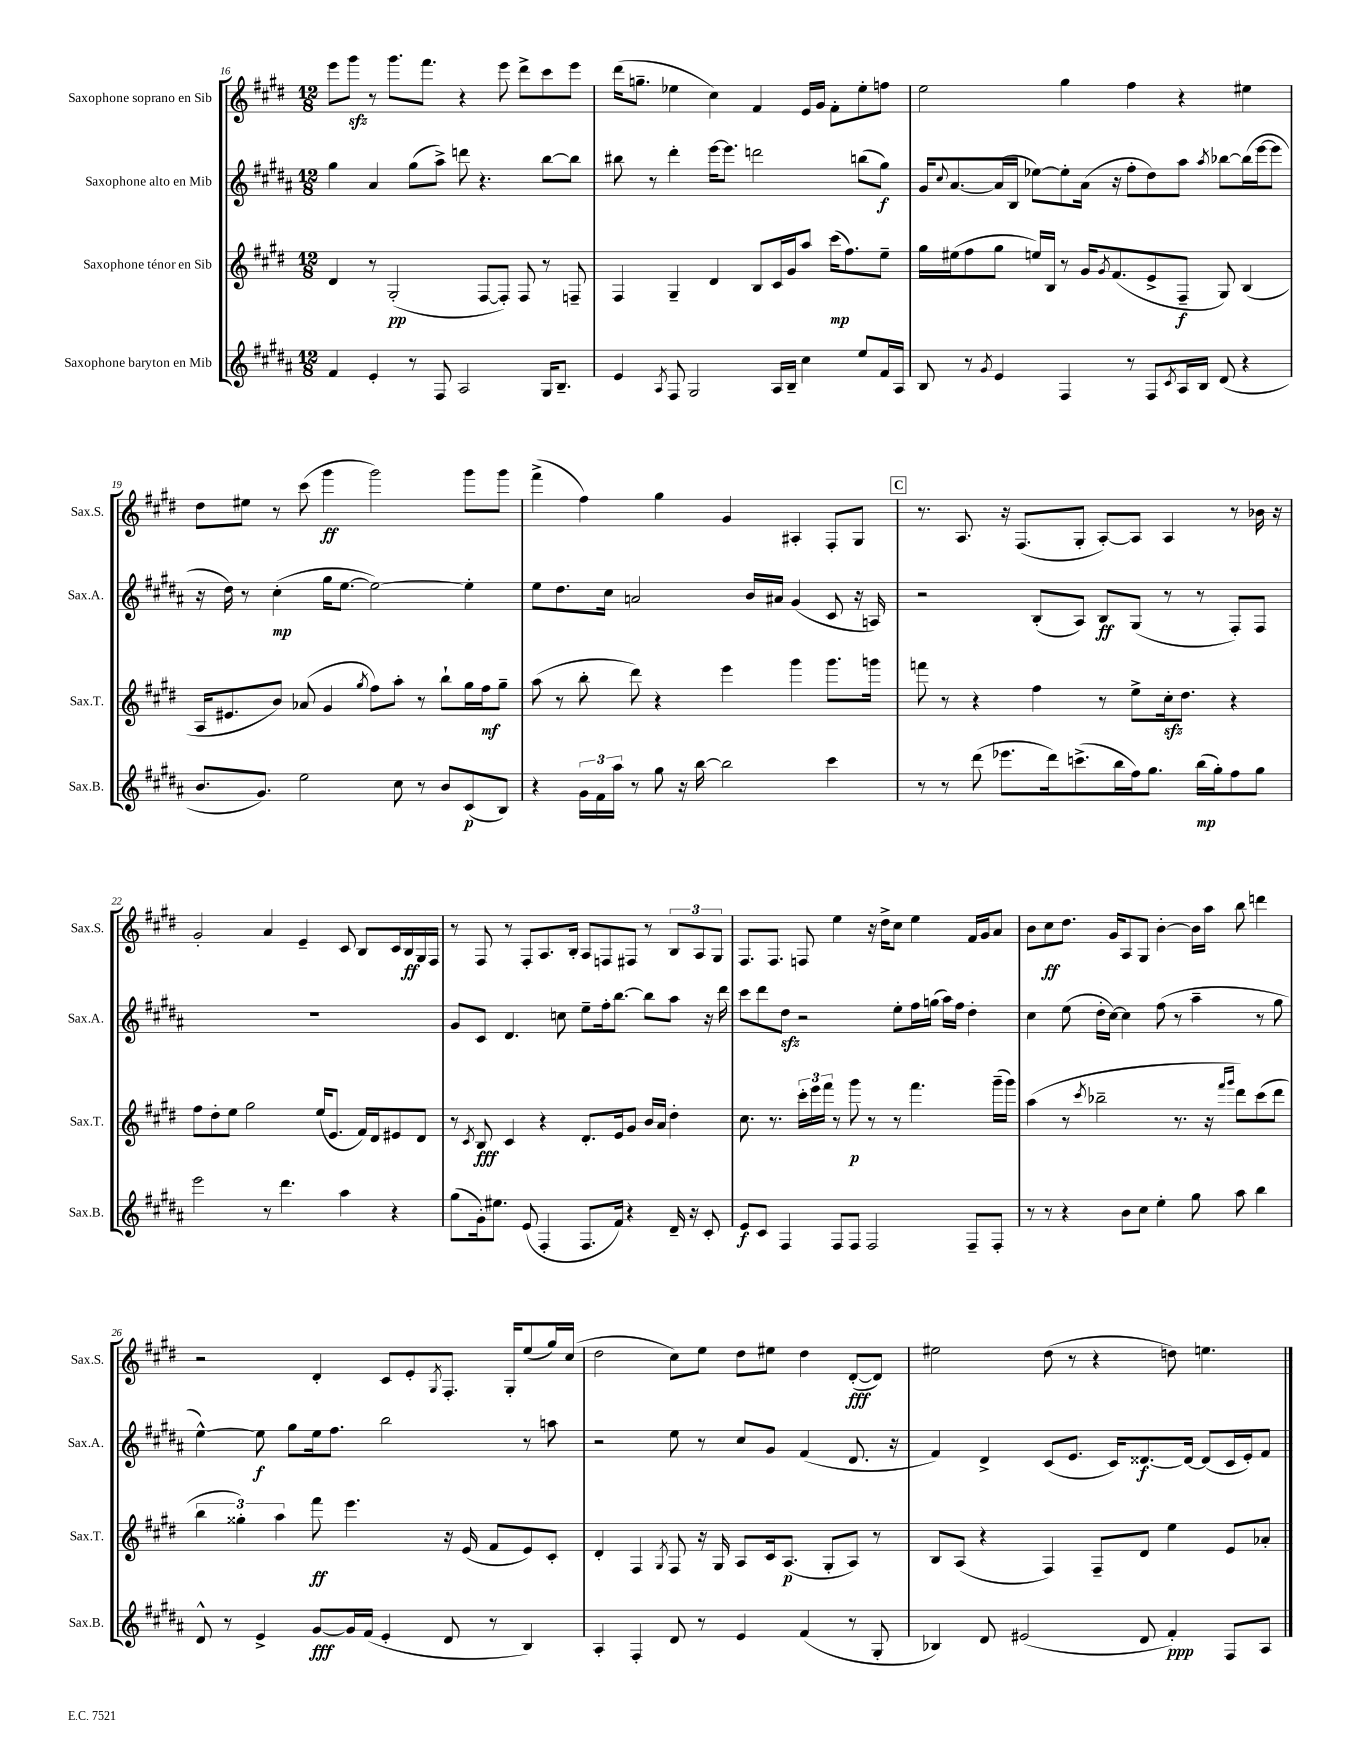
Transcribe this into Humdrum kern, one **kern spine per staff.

**kern	**kern	**kern	**kern
*staff4	*staff3	*staff2	*staff1
*clefG2	*clefG2	*clefG2	*clefG2
*k[f#c#g#d#a#]	*k[f#c#g#d#]	*k[f#c#g#d#a#]	*k[f#c#g#d#]
*M12/8	*M12/8	*M12/8	*M12/8
4f#/	4d#/	4gg#\	8eee\L
.	.	.	8ggg#\J
4e'/	8r	4a#/	8r
.	(2G#'/	.	8.ggg#\L
8r	.	(8gg#\L	.
.	.	.	8.fff#\J
8F#/	.	8aa#^\J)	.
2A#/	.	8ddd\	4r
.	[8F#/L	4.r	.
.	8F#'/]J)	.	8eee\
.	8F#/	.	8ddd#^\L
16G#/LK	8r	[8bb\L	8ccc#\
8.B~/J	.	.	.
.	8F~/	8bb\]J	8eee\J
=	=	=	=
4e/	4F#/	8bb#\	(16ddd#\LK
.	.	.	8.gg~\J
.	.	8r	.
8qA#/	.	.	.
8F#/	4G#~/	4ddd#'\	4ee-\
2G#/	.	.	.
.	4d#/	[16eee\LK	4cc#\)
.	.	8.eee\]J	.
.	8B/L	2ddd\	4f#/
16A#/LL	16c#/L	.	.
16B~/JJ	16g#/J	.	.
4cc#\	8aa/J	.	16e/LL
.	.	.	16g#/JJ
.	(16ccc#\LK	.	8f#'\L
.	8.ff#\)	.	.
8ee/L	.	(8bb\L	8ee-'\
16f#/L	8ee~\J	8gg#\J)	8ff\J
16A#/JJ	.	.	.
=	=	=	=
8B/	16gg#\LL	16g#/LK	2ee\
.	.	8qqcc#/	.
.	(16ee#\J	[8.a#/	.
8r	8ff#\	.	.
8qg#/	.	.	.
4e/	8gg#\J	(16a#/]L	.
.	.	16B/JJ	.
.	16ee/LL)	[8ee-\L)	.
.	16B/JJ	.	.
4F#/	8r	8ee-'\]	4gg#\
.	16g#/LK	(16a#\Jk	.
.	8qg#/	.	.
.	(8.f#/	16r	.
8r	.	8ff#'\L	4ff#\
8F#/L	8e^/	8dd#\)	.
8qc#/	.	.	.
16A#/L	8F#~/J	8aa#\J	4r
16B/JJ	.	.	.
.	.	8qaa#/	.
(8d#/	8G#/)	[8bb-\L	.
4r	(4B/	(16bb-\]L	4ee#\
.	.	[16eee\J	.
.	.	8eee\]J	.
=	=	=	=
8.b/L	16A/LK	16r	8dd#\L
.	8.e#/	16dd#\)	.
.	.	8r	8ee#\J
8.g#/J)	.	.	.
.	8b/J)	(4cc#'\	8r
2ee\	(8a-/	.	(8ccc#\
.	4g#/	16gg#\LK	4ggg#\
.	.	[8.ee\J	.
.	8qgg#/	.	.
.	8ff#\L)	2ee\_)	2ggg#\)
8cc#\	8aa'\J	.	.
8r	8r	.	.
8b/L	8bb`\L	.	.
(8c#/	16gg#\L	4ee'\]	8ggg#\L
.	16ff#\J	.	.
8B/J)	8gg#~\J	.	8ggg#\J
=	=	=	=
4r	(8aa\	8ee\L	(4fff#^\
.	8r	8.dd#\	.
24g#\LL	8bb'\	.	4ff#\)
24f#\	.	.	.
.	.	16cc#\Jk	.
24aa#\JJ	.	.	.
8r	8ddd#\)	2a/	.
8gg#\	4r	.	4gg#\
16r	.	.	.
[16bb\	.	.	.
2bb\]	4eee\	.	4g#/
.	.	16b/LL	.
.	.	16a#/JJ	.
.	4ggg#\	(4g#/	4A#'/
4ccc#\	8.ggg#\L	8c#/	8F#'/L
.	.	16r	8G#/J
.	16ggg\Jk	16A/)	.
=	=	=	=
8r	8fff\	2r	8.r
8r	8r	.	.
.	.	.	8.A/
(8ddd#\	4r	.	.
8.eee-\L	.	.	16r
.	.	.	(8.F#/L
.	4ff#\	(8B'/L	.
16ddd#\k)	.	.	.
(8.ccc^\	.	8A#/J)	8G#'/J
.	8r	8B/L	[8A'/L)
16bb\L	.	.	.
16ff#\J)	8ee^\L	(8G#/J	8A/]J
8.gg#\J	.	.	.
.	16cc#'\k	8r	4A/
.	8.dd#\J	.	.
(16bb\LL	.	8r	.
16gg#'\J)	.	.	.
8ff#\	4r	8F#'/L)	8r
8gg#\J	.	8F#/J	16b-\
.	.	.	16r
=	=	=	=
2eee\	8ff#\L	1.r	2g#'/
.	8dd#'\	.	.
.	8ee\J	.	.
.	2gg#\	.	.
8r	.	.	4a/
4.ddd#\	.	.	.
.	.	.	4e~/
.	(16ee/LK	.	.
.	8.e/J	.	.
4aa#\	.	.	8c#/
.	16f#/LL)	.	8B/L
.	16d#/J	.	.
4r	8e#/	.	16c#/L
.	.	.	16B/
.	8d#/J	.	16G#/
.	.	.	16F#/JJ
=	=	=	=
(8gg#\L	8r	8g#/L	8r
.	8qc#/	.	.
16g#'\k)	8B/	8c#/J	8F#/
8.ee#\J	.	.	.
.	4c#/	4.d#/	8r
(8e/	.	.	8F#'/L
4F#'/	4r	.	8.A/
.	.	8cc\	.
.	.	.	16B'/Jk
8.F#/L	8.d#'/L	8ee~\L	8A/L
.	.	16ff#'\k	8F/
16f#/Jk)	16e/k	[8.bb\J	.
4r	8g#/J	.	8F#/J
.	16b/LL	8bb\]L	8r
.	16a/JJ	.	.
16d#~/	4dd#'\	8aa#\J	12B/L
16r	.	.	.
.	.	.	12A/
8c#'/	.	16r	.
.	.	.	12G#/J
.	.	16ddd#\	.
=	=	=	=
8e/L	8.cc#\	8ccc#\L	8.F#/L
8c#/J	.	8ddd#\	.
.	8.r	.	8.F#/J
4F#/	.	8dd#\J	.
.	24ccc#'\LL	2r	8F/
.	24eee\	.	.
.	24fff#\JJ	.	.
8F#/L	8r	.	4ee\
8F#/J	8ggg#\	.	.
2F#/	8r	.	16r
.	.	.	16dd#^\LK
.	8r	8ee'\L	8cc#\J
.	4.fff#\	16ff#\L	4ee\
.	.	(16gg\JJ	.
.	.	16aa#\LL)	.
.	.	16ff#\JJ	.
8F#~/L	.	4dd#'\	16f#/LL
.	.	.	16g#/J
8F#'/J	(16ggg#~\LL	.	8a/J
.	16ggg#\JJ)	.	.
=	=	=	=
8r	(4aa\	4cc#\	8b\L
8r	.	.	8cc#\
4r	8r	(8ee\	8.dd#\J
.	8qccc#/	.	.
.	2bb-~\	16dd#'\LL	.
.	.	[16cc#\JJ)	16g#/LK
8b\L	.	4cc#\]	8A/
8cc#\J	.	.	8G#/J
4ee'\	.	(8ff#\	[4b'\
.	8.r	8r	.
8gg#\	.	4aa#~\	16b\]LL
.	16r	.	16aa\JJ
.	16qqfff#/LL	.	.
.	16qqggg#/JJ	.	.
8aa#\	8ddd#\L)	.	8bb\
4bb\	(8ccc#\	8r	4ddd\
.	8ddd#\J	8gg#\	.
=	=	=	=
8d#^^/	6bb\	[4ee^^\)	2r
8r	.	.	.
.	6gg##'\)	.	.
4e^/	.	8ee\]	.
.	6aa\	.	.
.	.	8gg#\L	.
[8g#/L	8fff#\	16ee\k	4d#'/
.	.	8.ff#\J	.
16g#/]L	4.eee\	.	.
(16f#/JJ	.	.	.
4e'/	.	2bb\	8c#/L
.	.	.	8e'/
.	.	.	8qG#/
8d#/	16r	.	8.F#'/J
.	(16e/	.	.
8r	8f#/L	.	.
.	.	.	16G#'/LK
4B/)	8e/)	8r	(8ee/
.	8c#'/J	8aa\	16gg#/L)
.	.	.	(16cc#/JJ
=	=	=	=
4A#'/	4d#'/	2r	2dd#\
4F#'/	4F#/	.	.
.	8qG#/	.	.
8d#/	8F#/	8ee\	8cc#\L)
8r	16r	8r	8ee\J
.	16G#/	.	.
4e/	8A/L	8cc#/L	8dd#\L
.	16c#/k	8g#/J	8ee#\J
.	(8.A/J	.	.
(4f#/	.	(4f#/	4dd#\
.	8G#'/L	.	.
8r	8A/J)	8.d#/	([8d#'/L
8G#'/	8r	.	8d#/]J)
.	.	16r	.
=	=	=	=
4B-/)	8B/L	4f#/)	2ee#\
.	(8A/J	.	.
8d#/	4r	4d#^/	.
(2e#/	.	.	.
.	4F#/)	(8c#/L	(8dd#\
.	.	8.e/J	8r
.	8F#~/L	.	4r
.	.	16c#/LK)	.
8d#/	8d#/J	[8.d##/	.
4f#'/)	4ee\	.	8dd\)
.	.	16d##/_Jk	.
.	.	(8d##/]L	4.ee\
8F#/L	8e/L	16c#/L	.
.	.	16e'/J)	.
8A#/J	8a-'/J	8f#/J	.
==	==	==	==
*-	*-	*-	*-
